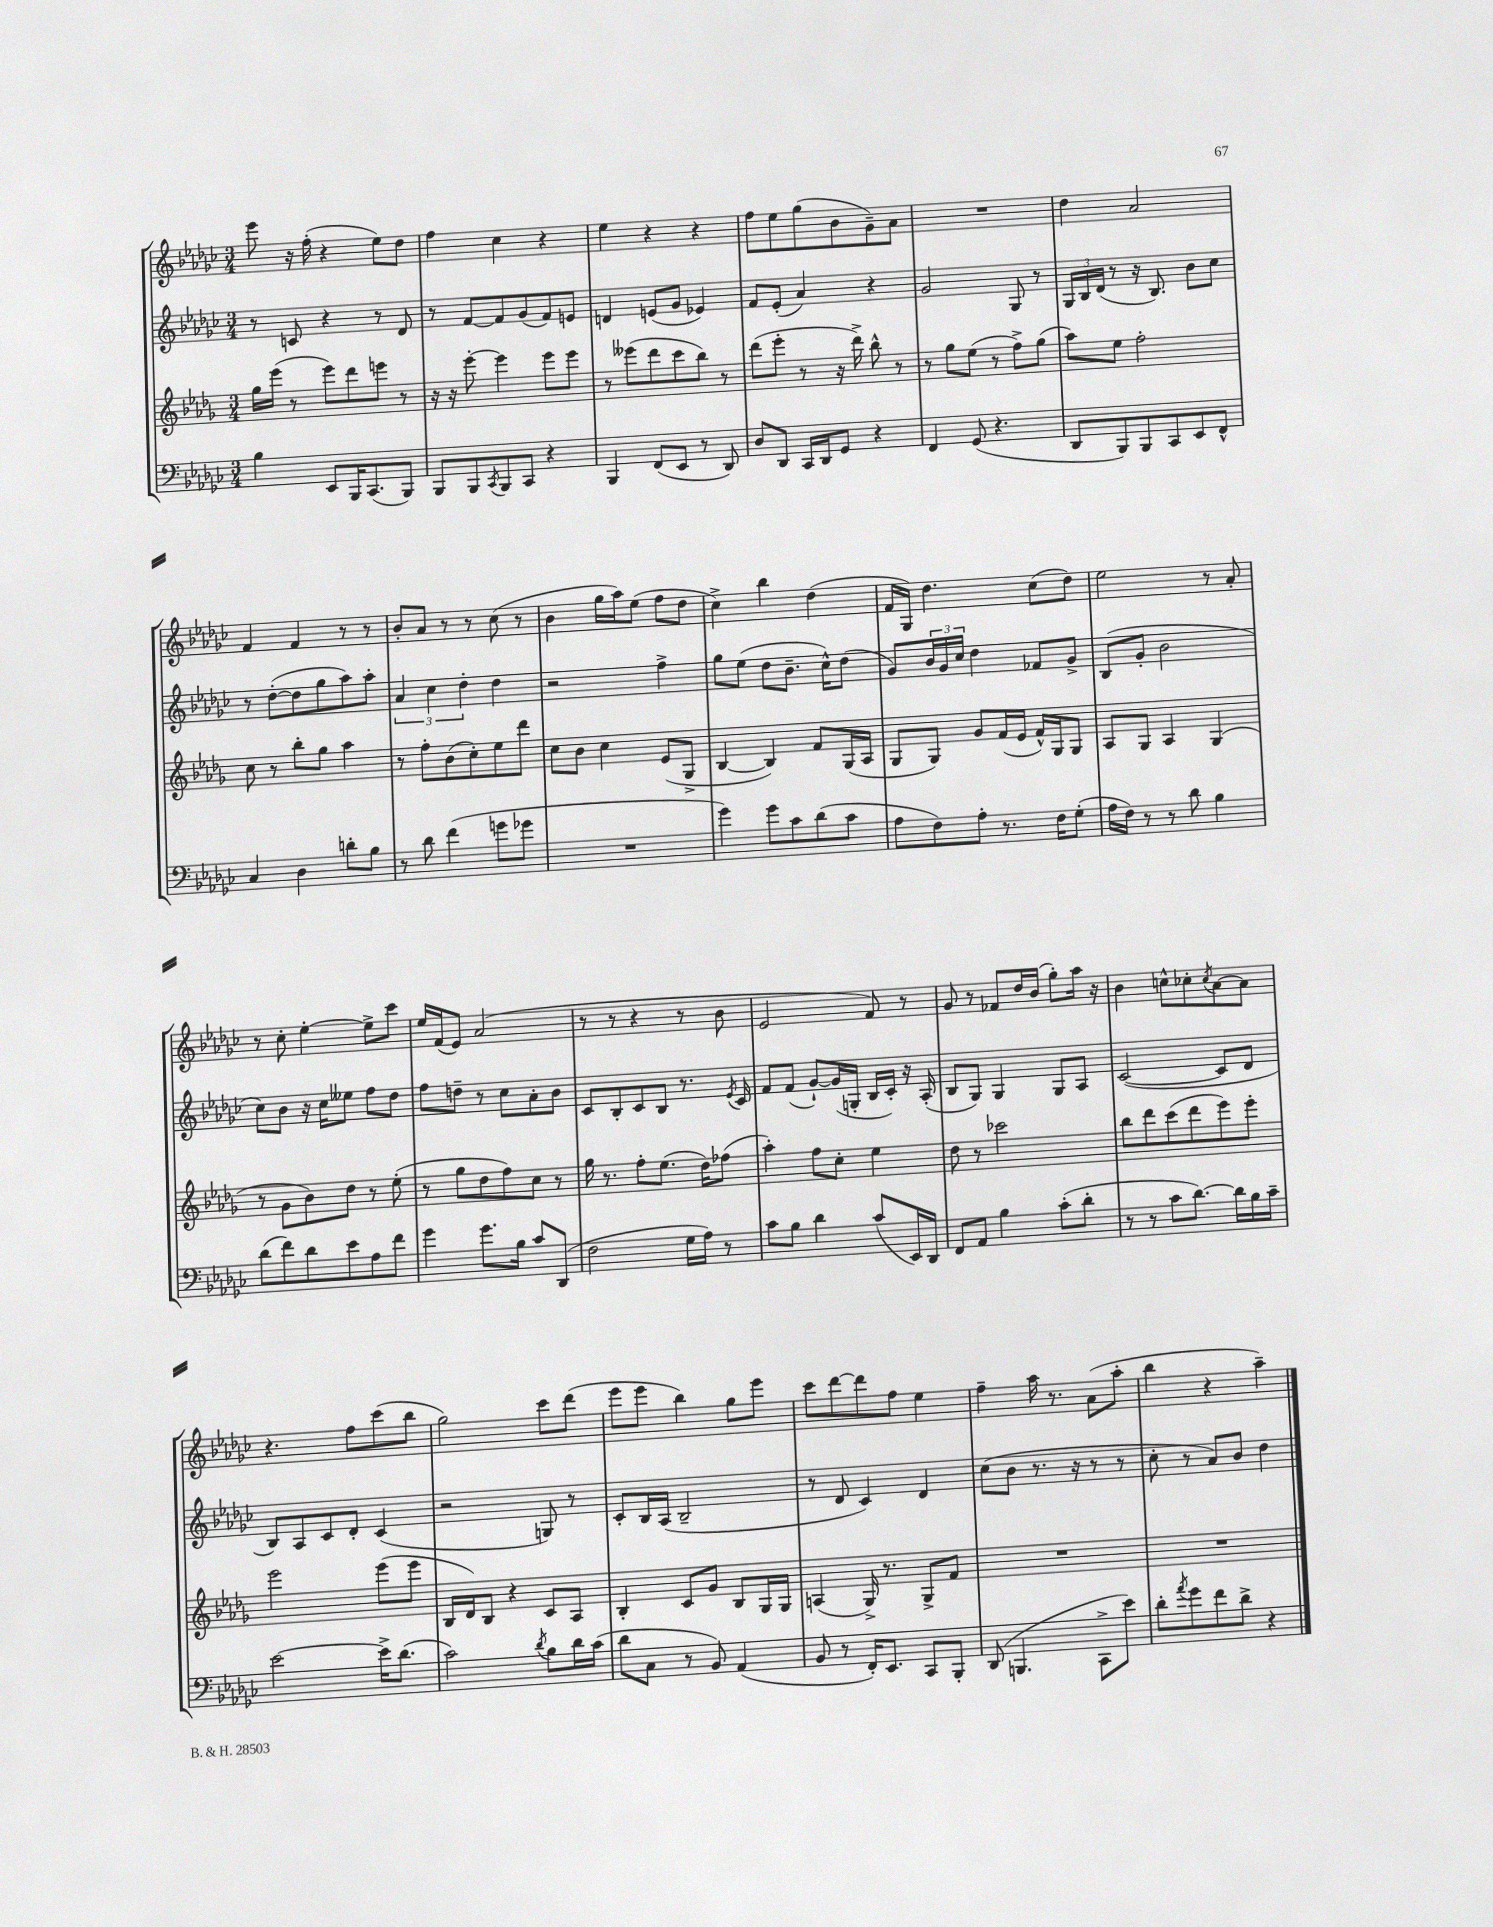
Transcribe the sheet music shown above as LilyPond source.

<<
\new StaffGroup <<
\new Staff = "s0" {
    \clef treble \key ges \major \numericTimeSignature \time 3/4
    ees'''8 r16 f''16-.( r4 ees''8) des''8 |
    f''4 ces''4 r4 |
    ees''4 r4 r4 |
    f''8 ees''8 ges''8( bes'8 ges'8--) aes'8 |
    R2. |
    des''4 aes'2 |
    f'4 f'4 r8 r8 |
    bes'8-. aes'8 r8 r8 ces''8( r8 |
    bes'4 ges''16 aes''16) ees''8( f''8 des''8 |
    ces''4->) bes''4 des''4( |
    f'16 ges16) des''4. ces''8( des''8) |
    ees''2 r8 aes'8-. |
    r8 ces''8-. ees''4~-. ees''8-> ces'''8 |
    ees''16 f'16( ees'8) aes'2( |
    r8 r8 r4 r8 bes'8 |
    ees'2 f'8) r8 |
    ges'8 r8 fes'8 des''16 bes'16( ges''8-.) aes''16 r16 |
    bes'4 c''8-^ ces''8-. \acciaccatura { ces''8 } aes'8~ aes'8 |
    r4. f''8 ces'''8( bes''8 |
    ges''2) ces'''8 des'''8( |
    ees'''8 ees'''8 bes''4) ges''8 ees'''8 |
    ces'''8 des'''8~ des'''8 f''8 ees''4 |
    f''4-- aes''16 r8. aes'8( aes''8-. |
    bes''4 r4 aes''4--) \bar "|." |
}
\new Staff = "s1" {
    \clef treble \key ges \major \numericTimeSignature \time 3/4
    r8 c'8 r4 r8 des'8 |
    r8 f'8~ f'8 ges'8( f'8) e'8 |
    d'4 e'8( ges'8 ees'4) |
    f'8 ees'8-.( aes'4) r4 |
    ges'2 ges8 r8 |
    \tuplet 3/2 { ges16 bes16 des'16( } r8 r16 bes8.) bes'8 ces''8 |
    r8 des''8~-.( des''8 ges''8 aes''8) aes''8-. |
    \tuplet 3/2 { aes'4 ces''4 des''4-. } des''4 |
    r2 f''4-> |
    ges''8 ees''8( des''8 bes'8.-- ces''16-^) des''8( |
    ges'8) \tuplet 3/2 { bes'16 ges'16 ces''16 } des''4 fes'8 ges'8-> |
    bes8( ges'8-. bes'2 |
    ces''8) bes'8 r16 ces''16 eeses''8 f''8 des''8 |
    f''8 d''8-- r8 ces''8 aes'8-. bes'8 |
    ces'8 bes8-. ces'8 bes8 r8. \acciaccatura { ees'8 } ces'16 |
    f'8 f'8( ges'8~-!) ges'16( g16-. bes16 ces'16-.) r16 aes16-.( |
    bes8 ges8) ges4 ges8 aes8 |
    ces'2~( ces'8 des'8 |
    bes8) aes8 ces'8 des'8-. ces'4( |
    r2 g8) r8 |
    ces'8-. bes16 aes16( bes2-- |
    r8 des'8 ces'4) des'4 |
    ces''8( bes'8 r8. r16 r8 r8 |
    ces''8-. r8 aes'8) bes'8 des''4 \bar "|." |
}
\new Staff = "s2" {
    \clef treble \key des \major \numericTimeSignature \time 3/4
    ges''16 ees'''16( r8 ees'''8) des'''8 e'''8 r8 |
    r16 r16 ees'''8~-. ees'''4 ees'''8 ees'''8 |
    r8 eeses'''8( des'''8 c'''8 bes''8) r8 |
    des'''8( ees'''8-. r8 r16 des'''16->) bes''8-^ r8 |
    r8 ges''8 ees''8( r8 f''8->) ges''8( |
    aes''8) ees''8 f''2-. |
    c''8 r8 bes''8-. ges''8 aes''4 |
    r8 f''8-. bes'8( c''8-.) ees''8 des'''8 |
    c''8 bes'8 c''4 ees'8( ges8-> |
    bes4~ bes4) f'8 ges16( aes16 |
    ges8 ges8) ges'8 f'16( ees'16 f'16-^) ges16 ges8 |
    aes8 ges8 aes4 ges4( |
    r8 ges'8 bes'8) des''8 r8 ees''8-.( |
    r8 ges''8 des''8 f''8) c''8 r8 |
    ges''16 r8. f''8-. ees''8.( des''16) fes''8( |
    aes''4-.) f''8 c''8-. ees''4 |
    des''8 r8 ces'''2 |
    bes''8 des'''8 c'''8( des'''8 ees'''8) ees'''8-. |
    ees'''2 ees'''8( ees'''8 |
    bes16 des'16) bes8 r4 c'8 aes8 |
    bes4-. c'8 ges'8 bes8 ges16 ges16 |
    a4( ges16->) r8. ges8-> f'8 |
    R2. |
    R2. \bar "|." |
}
\new Staff = "s3" {
    \clef bass \key ges \major \numericTimeSignature \time 3/4
    bes4 ees,8 bes,,16 ces,8.( bes,,8) |
    bes,,8 bes,,8 \acciaccatura { ces,8 } bes,,8 ces,8 r4 |
    bes,,4 f,8( ees,8 r8 des,8) |
    des8 des,8 ces,16 des,16 ges,8 r4 |
    f,4 ges,8( r4. |
    des,8 bes,,8) bes,,8 ces,8 ees,8 f,8-^ |
    ces4 des4 d'8-. bes8 |
    r8 des'8 f'4( g'8 ges'8 |
    R2. |
    ges'4) ges'8 ces'8 des'8( ces'8 |
    aes8 f8) aes8-. r8. f16 ges8-.( |
    aes16 f16) r8 r8 des'8 bes4 |
    des'8( f'8) des'8 ees'8 aes8 f'8 |
    ges'4 ges'8. bes16 ces'8 des,8( |
    f2 ges16 aes16) r8 |
    ces'8 bes8 des'4 ces'8( ees,16) des,16 |
    f,8 aes,8 bes4 ces'8-.( des'8-. |
    r8 r8 ces'8 des'8.~) des'16 bes16 ces'16-- |
    ees'2~ ees'16-> des'8.( |
    ces'2) \acciaccatura { des'8 } bes8 des'16 ces'16( |
    des'8 ces8 r8 bes,8) aes,4( |
    bes,8 r8 f,16-.) ees,8. ces,8 bes,,8-. |
    des,8( b,,4. ces,8-> ees'8) |
    des'8-. \acciaccatura { aes'8 } ges'8 f'8 des'8-> r4 \bar "|." |
}
>>
>>
\layout { \context { \Score \remove "Bar_number_engraver" } }
